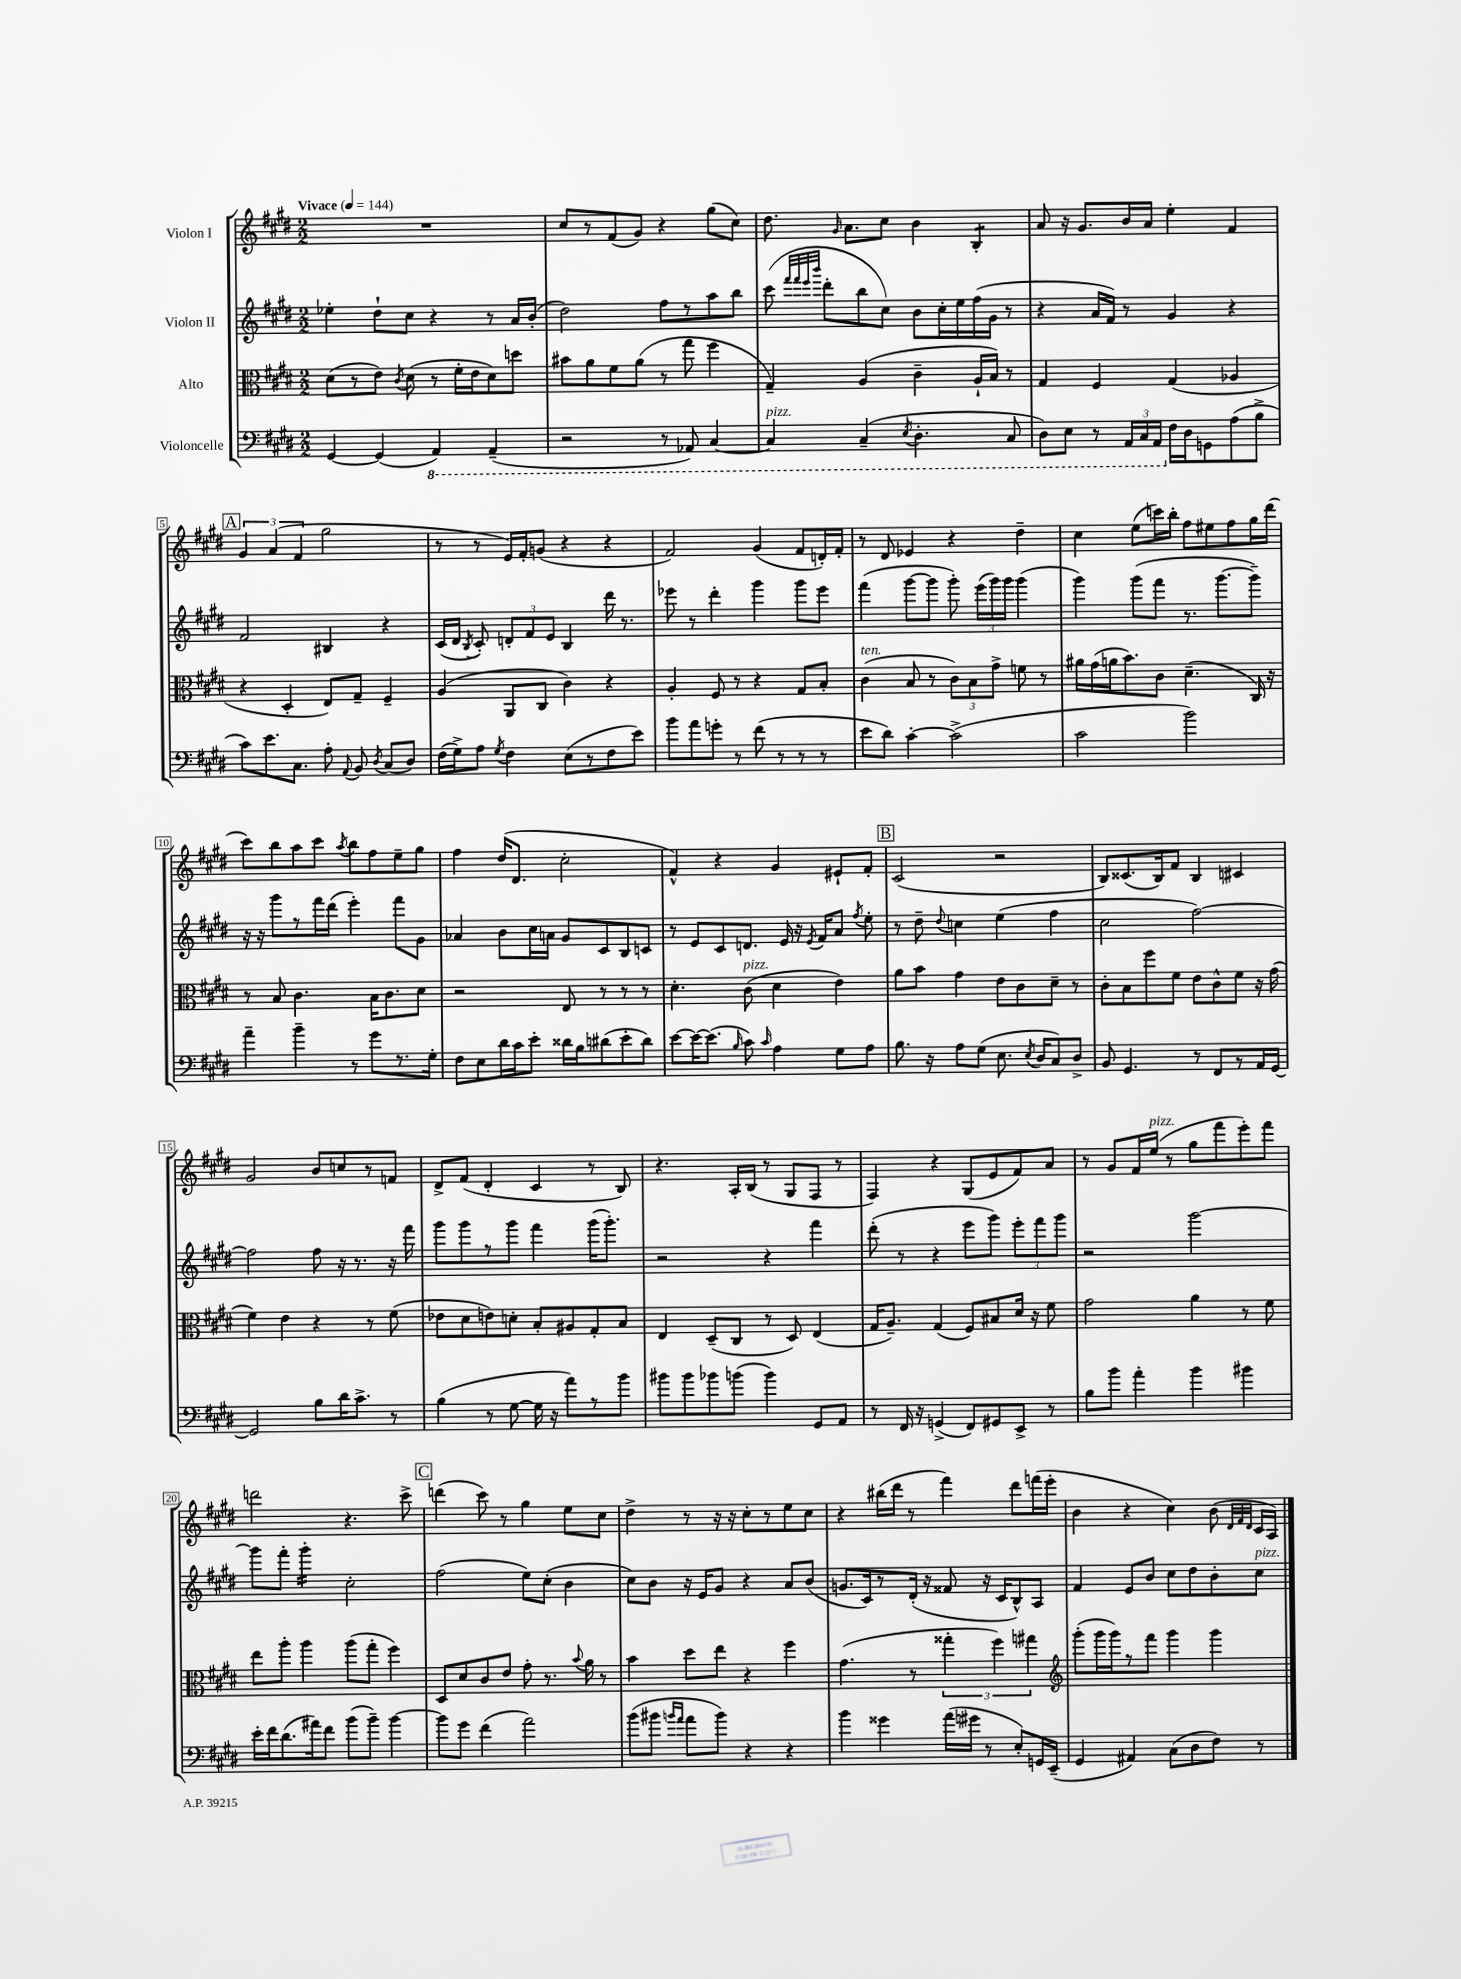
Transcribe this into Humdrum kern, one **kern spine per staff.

**kern	**kern	**kern	**kern
*staff4	*staff3	*staff2	*staff1
*clefF4	*clefC3	*clefG2	*clefG2
*k[f#c#g#d#]	*k[f#c#g#d#]	*k[f#c#g#d#]	*k[f#c#g#d#]
*M2/2	*M2/2	*M2/2	*M2/2
*MM144	*MM144	*MM144	*MM144
[4GG#/	(8d#\L	4ee-'\	1r
.	8r	.	.
(4GG#/]	8e\J)	8dd#`\L	.
.	8qc#/	.	.
.	(8d#\	8cc#\J	.
4AAA/)	8r	4r	.
.	16f#'\LL	.	.
.	16e\J	.	.
(4AAA~/	8d#\)	8r	.
.	8dd\J	16a/LL	.
.	.	(16b'/JJ	.
=	=	=	=
2r	8b#\L	2dd#\)	8cc#/L
.	8a\	.	8r
.	8f#\	.	(8f#/
.	(8a\J	.	8g#/J)
8r	8r	8ff#\L	4r
8AAA-/)	8gg#\	8r	.
[4CC#/	4ff#\	8aa\	(8gg#\L
.	.	8bb\J	8cc#\J)
=	=	=	=
4CC#/]	4G#~/)	(8ccc#\	8.dd#\
.	.	32qqfff#/LLL	.
.	.	32qqfff#/	.
.	.	32qqeee/	.
.	.	32qqbbb/JJJ	.
.	.	8ddd#'\L	.
.	.	.	16qqg#/
.	.	.	8.a\L
(4CC#~/	(4A/	8bb\	.
.	.	8cc#\J)	8cc#\J
8qEE/	.	.	.
4.DD#'\	4c#~\	8b\L	4b\
.	.	16cc#'\L	.
.	.	16ee\	.
.	16A`/LL	(16ff#\	4B'/
.	16B/JJ)	16g#\JJ	.
8CC#/	8r	8r	.
=	=	=	=
8DD#\L)	4G#/	4r	8a/
8EE\J	.	.	16r
.	.	.	8.g#/L
8r	4F#/	16a/LL	.
.	.	16f#/JJ)	.
24AAA/LL	.	8r	16b/L
24CC#/	.	.	.
.	.	.	16a/JJ
24AAA/JJ	.	.	.
16F#\LL	(4G#/	4g#/	4ee'\
16D#\J	.	.	.
8GG\	.	.	.
(8A\	4A-/	4r	4f#/
8B^\J	.	.	.
=	=	=	=
8c#\L)	4r	2f#/	6g#/
8.e\	.	.	.
.	.	.	(6a/
.	4D#'/	.	.
8.C#\J	.	.	.
.	.	.	6f#/
8A'\	8E/L)	4B#/	2gg#\
8qqAA/	.	.	.
8BB/	8G#~/J	.	.
8qD#/	.	.	.
(8C#/L	4F#~/	4r	.
8D#/J)	.	.	.
=	=	=	=
(16F#\LL	(4A/	(16c#/LL	8r
16G#^\J)	.	16d#/JJ	.
.	.	8qB/	.
8A\J	.	8c#'/)	8r
8qG#/	.	.	.
4F#\	8AA/L	12d'/L	16e/LL)
.	.	.	16f#'/J
.	.	12f#/	.
.	8C#/J	.	(8g/J
.	.	12e/J	.
(8E\L	4c#\)	4B/	4r
8r	.	.	.
8F#\	4r	16ddd#\	4r
.	.	8.r	.
8e\J)	.	.	.
=	=	=	=
8b\L	4A'/	8eee-\	2f#/)
8a\	.	8r	.
8g'\J	8F#/	4ddd#'\	.
8r	8r	.	.
(8f#\	4r	4ggg#\	(4g#/
8r	.	.	.
8r	8G#/L	8ggg#\L	8f#/L
8r	8B'/J	8eee-\J	16d'/L)
.	.	.	16f#'/JJ
=	=	=	=
8e\L	(4c#\	(4fff#\	8r
8d#\J)	.	.	8d#/
[4c#'\	8B/	[8ggg#\L	4e-/
.	8r	8ggg#\]J	.
(2c#^\]	12c#\L)	8ggg#'\)	4r
.	12B\	.	.
.	.	(24eee\LL	.
.	12g#^\J	24ggg#\)	.
.	.	24ggg#\JJ	.
.	8f\	(4ggg#\	4dd#~\
.	8r	.	.
=	=	=	=
2c#\	16a#\LL	4ggg#\)	4cc#\
.	(16g#\	.	.
.	16a\J	.	.
.	8.b\)	.	.
.	.	(8ggg#\L	(8ee\L
.	8c#\J	8fff#\J	16ccc\L)
.	.	.	16bb'\JJ
2b\)	(4.d#~\	8.r	8ff#\L
.	.	.	8ee#\
.	.	[8.ggg#\L	.
.	.	.	8ff#\
.	16C#/)	8ggg#~\]J)	16gg#\L
.	16r	.	(16ddd#\JJ
=	=	=	=
4a~\	8r	16r	8ccc#\L)
.	.	16r	.
.	8B/	8ggg#\L	8bb\
4b~\	4.c#\	8r	8aa\
.	.	16fff#\L	8ccc#\J
.	.	(16ddd#\JJ	.
.	.	.	8qaa/
8r	.	4eee'\)	8bb\L
8g#\L	16B\LK	.	8ff#\
.	8.c#\	.	.
8.r	.	8fff#\L	8ee~\
.	8d#\J	8g#\J	8gg#\J
16G#'\Jk	.	.	.
=	=	=	=
8F#\L	2r	4a-/	4ff#\
8E\	.	.	.
16d#\L	.	8b\L	(16dd#/LK
16c#\J	.	.	8.d#/J
8e'\J	.	16cc#\L	.
.	.	16a\JJ	.
16d##\LL	8E/	8g#/L	2cc#'\
16B\J	.	.	.
(8d#\	8r	8c#/	.
8e'\	8r	8B/	.
8d#\J)	8r	8c/J	.
=	=	=	=
[8e\L	4.d#'\	8r	4f#^^/)
16e\_K	.	8e/L	.
(8.e\]J	.	.	.
.	.	8c#/	4r
16qqB/	.	.	.
8c#\)	(8c#\	8.d/J	.
16qqc#/	.	.	.
4A\	4d#\	.	4g#/
.	.	16e/	.
.	.	16r	.
.	.	8qe/	.
.	.	16f#/LK	.
8G#\L	4e\)	8a/J	8e#`/L
.	.	8qff#/	.
8A\J	.	8ee'\	8f#'/J
=	=	=	=
8.B\	8a\L	8r	(2c#/
.	8b\J	8dd#~\	.
16r	.	.	.
.	.	8qqdd#/	.
8A\L	4g#\	4cc\	.
(8G#\J	.	.	.
8.E\	8e\L	(4ee\	2r
.	8c#\	.	.
8qE/	.	.	.
16D#/LK	.	.	.
8C#/)	8d#~\J	4ff#\	.
8D#^/J	8r	.	.
=	=	=	=
8BB/	8c#'\L	2cc#\	8B/L)
4.GG#/	8B\	.	(8.c##/
.	8ff#\	.	.
.	.	.	16B/k)
.	8f#\J	.	8f#/J
8r	8e\L	[2ff#\)	4B/
8FF#/L	8c#^^\	.	.
8r	8f#\J	.	4c#/
16AA/L	16r	.	.
[16GG#/JJ	(16g#\	.	.
=	=	=	=
2GG#/]	4f#\)	2ff#\]	2g#/
.	4e\	.	.
8B\L	4r	8ff#\	8b/L
16d#\K	.	16r	8cc/
8.c#^\J	.	8.r	.
.	8r	.	8r
8r	(8f#\	16r	8f/J
.	.	16fff#\	.
=	=	=	=
(4B\	8e-\L	8ggg#\L	8d#^/L
.	8d#\	8ggg#\	(8f#/J
8r	8e\)	8r	4d#'/
[8G#\	8d'\J	8ggg#\J	.
16G#\]	8B'/L	4fff#\	4c#/
16r	.	.	.
8a\L)	8A#/	.	.
8r	8G#'/	(16ggg#\LK	8r
.	.	8.ggg#'\J)	.
8b\J	8B/J	.	8B/)
=	=	=	=
8b#\L	4E/	2r	4.r
8b#\	.	.	.
8b-\	(8D#~/L	.	.
(8b\J	8C#/J	.	16A'/LL
.	.	.	(16B/JJ
4b\)	8r	4r	8r
.	8D#/)	.	8G#/L
8GG#/L	(4E/	4fff#\	8F#/J
8AA/J	.	.	8r
=	=	=	=
8r	16G#/LK	(8ddd#'\	4F#/)
.	8.A~/J)	.	.
16FF#/	.	8r	.
16r	.	.	.
(4GG^/	(4G#/	4r	4r
8FF#/L)	8F#/L)	8eee\L	(8G#/L
8GG#/	8B#/	8ggg#\J)	8e/
8EE^/J	16d#/Jk	12eee'\L	8f#/)
.	16r	.	.
.	.	12fff#\	.
8r	8f#\	.	8a/J
.	.	12ggg#\J	.
=	=	=	=
8B\L	2g#\	2r	8r
8b\J	.	.	8g#/L
4a'\	.	.	16f#/L
.	.	.	(16ee/JJ
.	.	.	8r
4b\	4a\	[2ggg#\	8gg#\L
.	.	.	8fff#\
4b#\	8r	.	8eee'\)
.	8f#\	.	8fff#\J
=	=	=	=
16e'\LL	8ee\L	8ggg#\]L	2ddd\
16f#\J	.	.	.
(8.d#\	8aa'\J	8fff#'\J	.
.	4aa\	4ggg#'\	.
16a#\k)	.	.	.
8f#\J	.	.	.
(8b\L	(8aa\L	2cc#'\	4.r
8b~\J)	8gg#'\J	.	.
[4b\	4ff#\)	.	.
.	.	.	8ccc#^\
=	=	=	=
8b\]L	8D#/L	(2ff#\	(4ddd\
8g#\J	8d#/	.	.
(4f#\	8c#/	.	8ccc#\)
.	8e/J	.	8r
2a\)	8g#'\	8ee\L)	4gg#\
.	8.r	(8cc#'\J	.
.	.	4b\	8ee\L
.	8qqb/	.	.
.	16a\	.	.
.	8r	.	8cc#\J
=	=	=	=
(8b\L	4b\	8cc#\L)	4dd#^\
8b#\J	.	8b\J	.
16qqb/LL	.	.	.
16qqa/JJ	.	.	.
8a\L	8dd#\L	16r	8r
.	.	16e/LK	.
8b\J)	8ee\J	8g#/J	16r
.	.	.	16r
4r	4r	4r	8cc#'\L
.	.	.	8r
4r	4ff#\	8a/L	8ee\
.	.	(8b/J	8cc#\J
=	=	=	=
4b\	(4.g#\	8.g/L	4r
.	.	16c#/k)	.
4g##\	.	8r	(16bb#\LL
.	.	.	16ddd#\JJ
.	8r	(16d#'/Jk	8r
.	.	16r	.
(16a\LL	6gg##'\	8f##/	4fff#\)
16g#\JJ	.	.	.
8r	.	16r	.
.	6ff#\)	.	.
.	.	16c#/LK	.
8E'/L)	.	8B^^/)	8ddd#\L
.	6gg#\	.	.
16GG/L	.	8A/J	(16fff\L
(16EE~/JJ	.	.	16eee'\JJ
=	=	=	=
*	*clefG2	*	*
4GG#/	(8ggg#'\L	4f#/	4b\
.	16ggg#\L	.	.
.	16ggg#\J)	.	.
4AA#/)	8r	8e/L	4r
.	8fff#\J	8b/J	.
(8C#\L	4ggg#\	8cc#\L	4cc#\)
8D#\	.	8dd#\	.
8F#\J)	4ggg#\	8b'\	(8b\
.	.	.	32qqd#/LLL
.	.	.	32qqf#/
.	.	.	32qqd#/JJJ
8r	.	8cc#\J	16c#/LL
.	.	.	16A/JJ)
==	==	==	==
*-	*-	*-	*-
